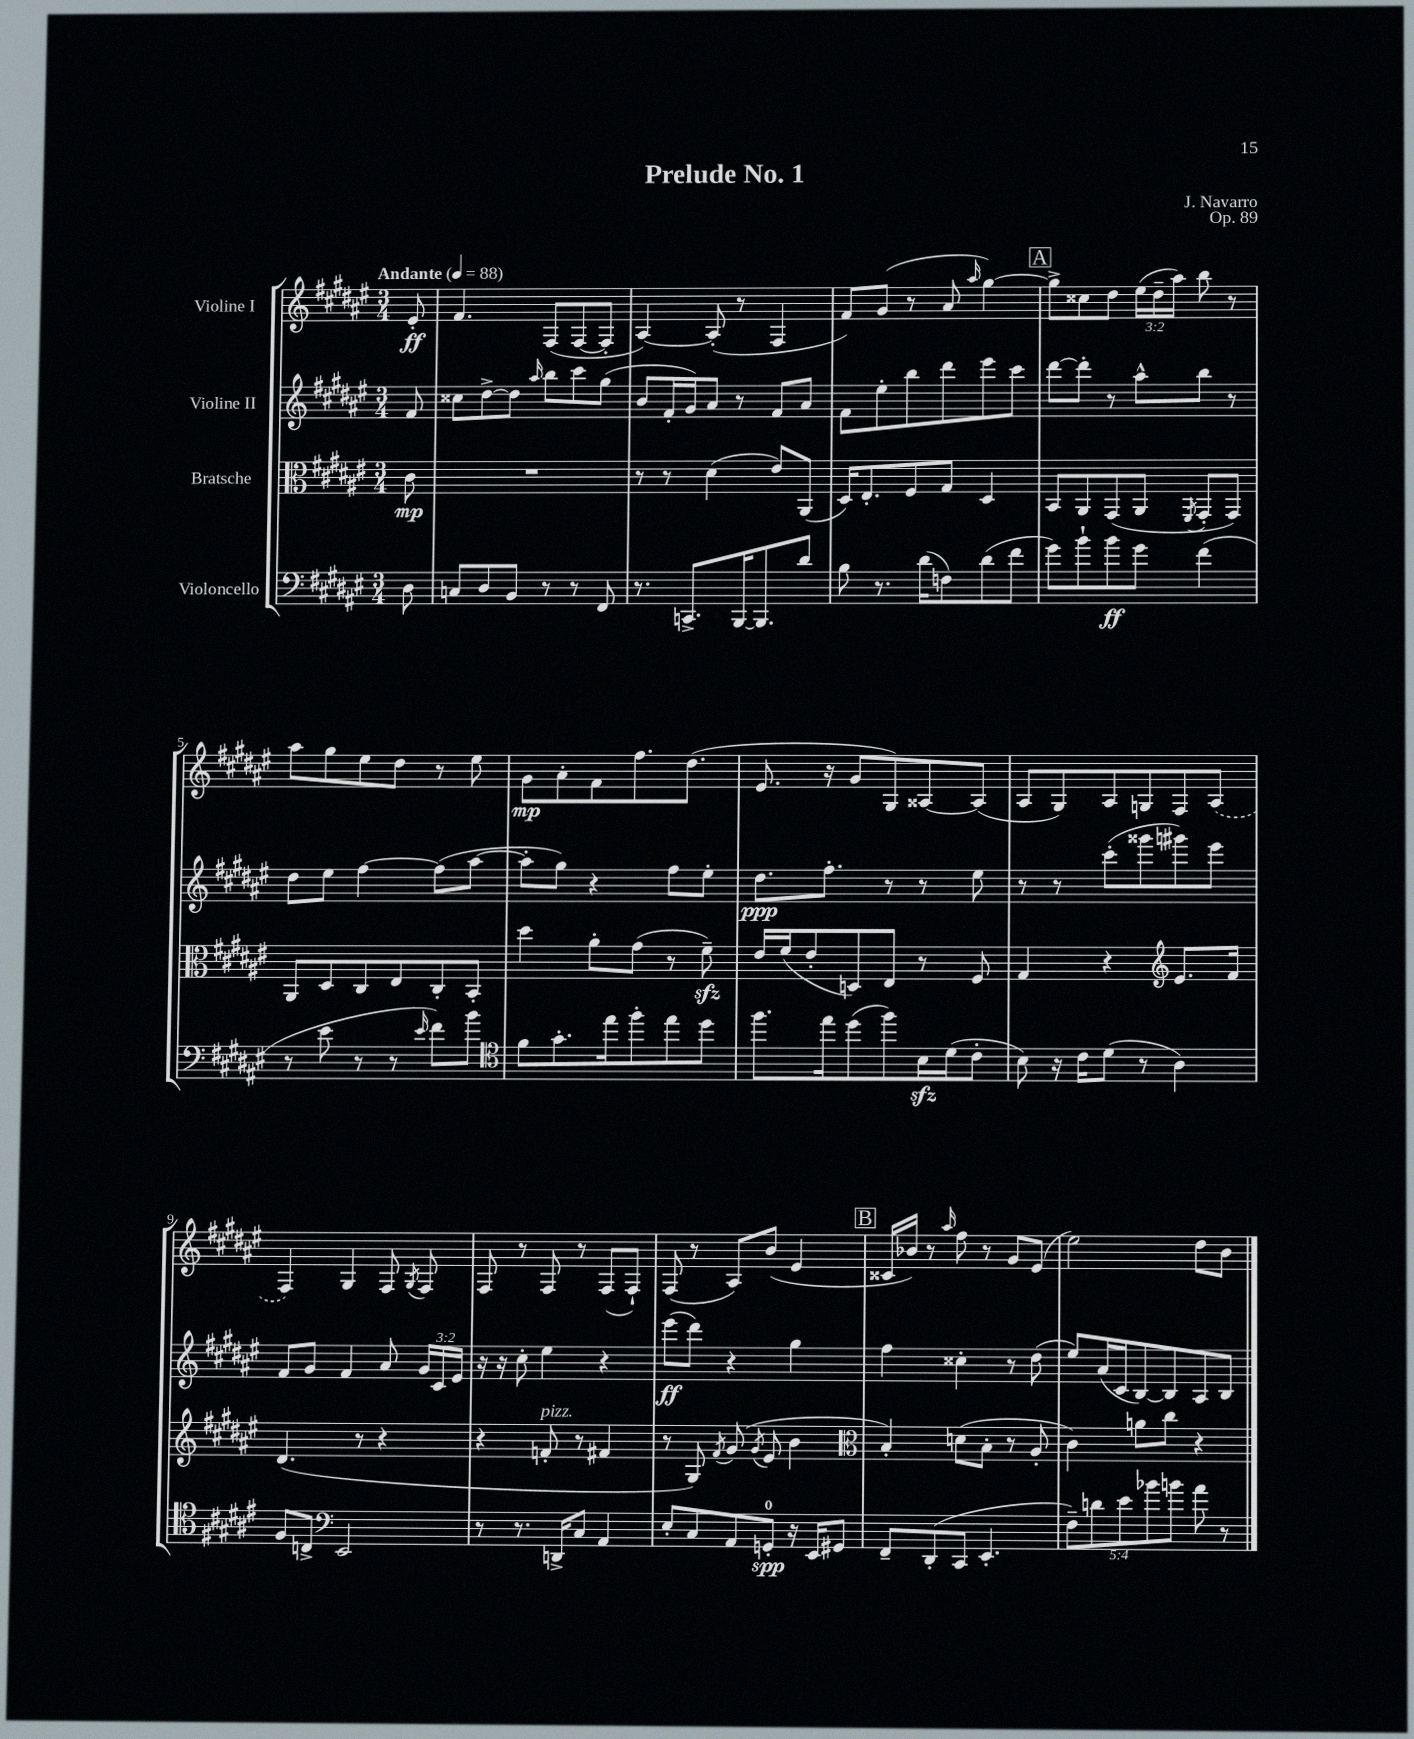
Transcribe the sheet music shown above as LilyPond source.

\header { title = "Prelude No. 1" composer = "J. Navarro" opus = "Op. 89" }
<<
\new StaffGroup <<
\new Staff = "s0" \with { instrumentName = "Violine I" } {
    \clef treble \key fis \major \numericTimeSignature \time 3/4 \override Staff.TupletNumber.text = #tuplet-number::calc-fraction-text \partial 8 \tempo "Andante" 4 = 88
    \autoBeamOff eis'8-.\ff |
    fis'4. fis8[( fis8~ fis8]-. |
    ais4~) ais8-.( r8 fis4 |
    fis'8[) gis'8]( r8 ais'8 \grace { ais''16 } gis''4~) |
    \mark \markup { \box "A" } gis''8[-> cisis''8 dis''8] \tuplet 3/2 { eis''16[( dis''16-- ais''16]) } b''8 r8 |
    ais''8[ gis''8 eis''8 dis''8] r8 eis''8 |
    gis'8[\mp ais'8-. fis'8 fis''8. dis''8.]( |
    eis'8. r16 gis'8[ gis8) aisis8~ aisis8]( |
    ais8[ gis8) ais8 g8 fis8 \once \slurDashed ais8]( |
    fis4) gis4 fis8 \acciaccatura { gis8 } fis8 |
    fis8 r8 fis8 r8 fis8[( fis8]-!) |
    fis8( r8 ais8[) b'8]( eis'4 |
    \mark \markup { \box "B" } cisis'16[ bes'16]) r8 \grace { ais''16 } fis''8 r8 gis'8[ eis'8]( |
    eis''2) dis''8[ b'8] \bar "|." |
}
\new Staff = "s1" \with { instrumentName = "Violine II" } {
    \clef treble \key fis \major \numericTimeSignature \time 3/4 \override Staff.TupletNumber.text = #tuplet-number::calc-fraction-text \partial 8
    \autoBeamOff fis'8 |
    cisis''8[ dis''8~-> dis''8] \grace { ais''16 } b''8[ cis'''8 gis''8]( |
    b'8[ fis'16-. gis'16) ais'8] r8 fis'8[ ais'8] |
    fis'8[ eis''8-. b''8 dis'''8 eis'''8 cis'''8] |
    \mark \markup { \box "A" } dis'''8[~ dis'''8]-. r8 ais''8[-^ b''8] r8 |
    dis''8[ eis''8] fis''4~ fis''8[( ais''8]~ |
    ais''8[-. gis''8]) r4 fis''8[ eis''8]-. |
    dis''8.[\ppp fis''8.]-. r8 r8 eis''8 |
    r8 r8 cis'''8[-.( gisis'''8 gis'''8) eis'''8] |
    fis'8[ gis'8] fis'4 ais'8 \tuplet 3/2 { gis'16[ cis'16 eis'16] } |
    r16 r16 cis''8-. eis''4 r4 |
    eis'''8[\ff( dis'''8]) r4 gis''4 |
    \mark \markup { \box "B" } fis''4 cisis''4-. r8 dis''8( |
    eis''8[) ais'16( cis'16 b8~) b8 ais8 b8] \bar "|." |
}
\new Staff = "s2" \with { instrumentName = "Bratsche" } {
    \clef alto \key fis \major \numericTimeSignature \time 3/4 \partial 8
    \autoBeamOff cis'8\mp |
    R2. |
    r8 r8 dis'4( eis'8[) ais,8]( |
    dis16[) eis8.-. fis8 gis8] dis4 |
    \mark \markup { \box "A" } b,8[ ais,8 gis,8( ais,8] \acciaccatura { fis,8 } gis,8[-. gis,8]) |
    ais,8[ dis8 cis8 eis8 cis8-. b,8]-. |
    dis''4 ais'8[-. gis'8]( r8 fis'8--\sfz) |
    eis'16[ fis'16( eis'8-. d8) eis8] r8 fis8 |
    gis4 r4 \clef treble eis'8.[ fis'16] |
    dis'4.( r8 r4 |
    r4 f'8-.^\markup { \italic "pizz." } r8 fis'4 |
    r8 gis8) \acciaccatura { fis'8 } gis'8( \acciaccatura { gis'8 } eis'8 b'4 |
    \mark \markup { \box "B" } \clef alto b4-.) d'8[( b8]-. r8 ais8-. |
    cis'4) a'8[ cis''8] r4 \bar "|." |
}
\new Staff = "s3" \with { instrumentName = "Violoncello" } {
    \clef bass \key fis \major \numericTimeSignature \time 3/4 \override Staff.TupletNumber.text = #tuplet-number::calc-fraction-text \partial 8
    \autoBeamOff dis8 |
    c8[ dis8 b,8] r8 r8 fis,8 |
    r8. c,8.[-> b,,16~ b,,8. dis'8] |
    b8 r8. dis'16[( f8) dis'8( fis'8] |
    \mark \markup { \box "A" } gis'8[) b'8-! b'8\ff gis'8] fis'4( |
    r8 eis'8 r8 r8 \grace { eis'16 } fis'8[) b'8] |
    \clef tenor fis'8[ gis'8.-. eis''16 fis''8-. eis''8 dis''8] |
    fis''8.[ eis''16 dis''8( fis''8) b16\sfz dis'16( cis'8]-. |
    b8) r16 cis'16[ dis'8]( r8 ais4) |
    fis8[ c8]-> \clef bass eis,2 |
    r8 r8. d,16[-> cis8] ais,4 |
    eis8[-. cis8 ais,8 g,8]-0-.\spp r16 eis,16[ gis,8] |
    \mark \markup { \box "B" } fis,8[-- dis,8-.( cis,8] eis,4.-. |
    \tuplet 5/4 { fis8[--) d'8 eis'8 bes'8 b'8] } ais'8 r8 \bar "|." |
}
>>
>>
